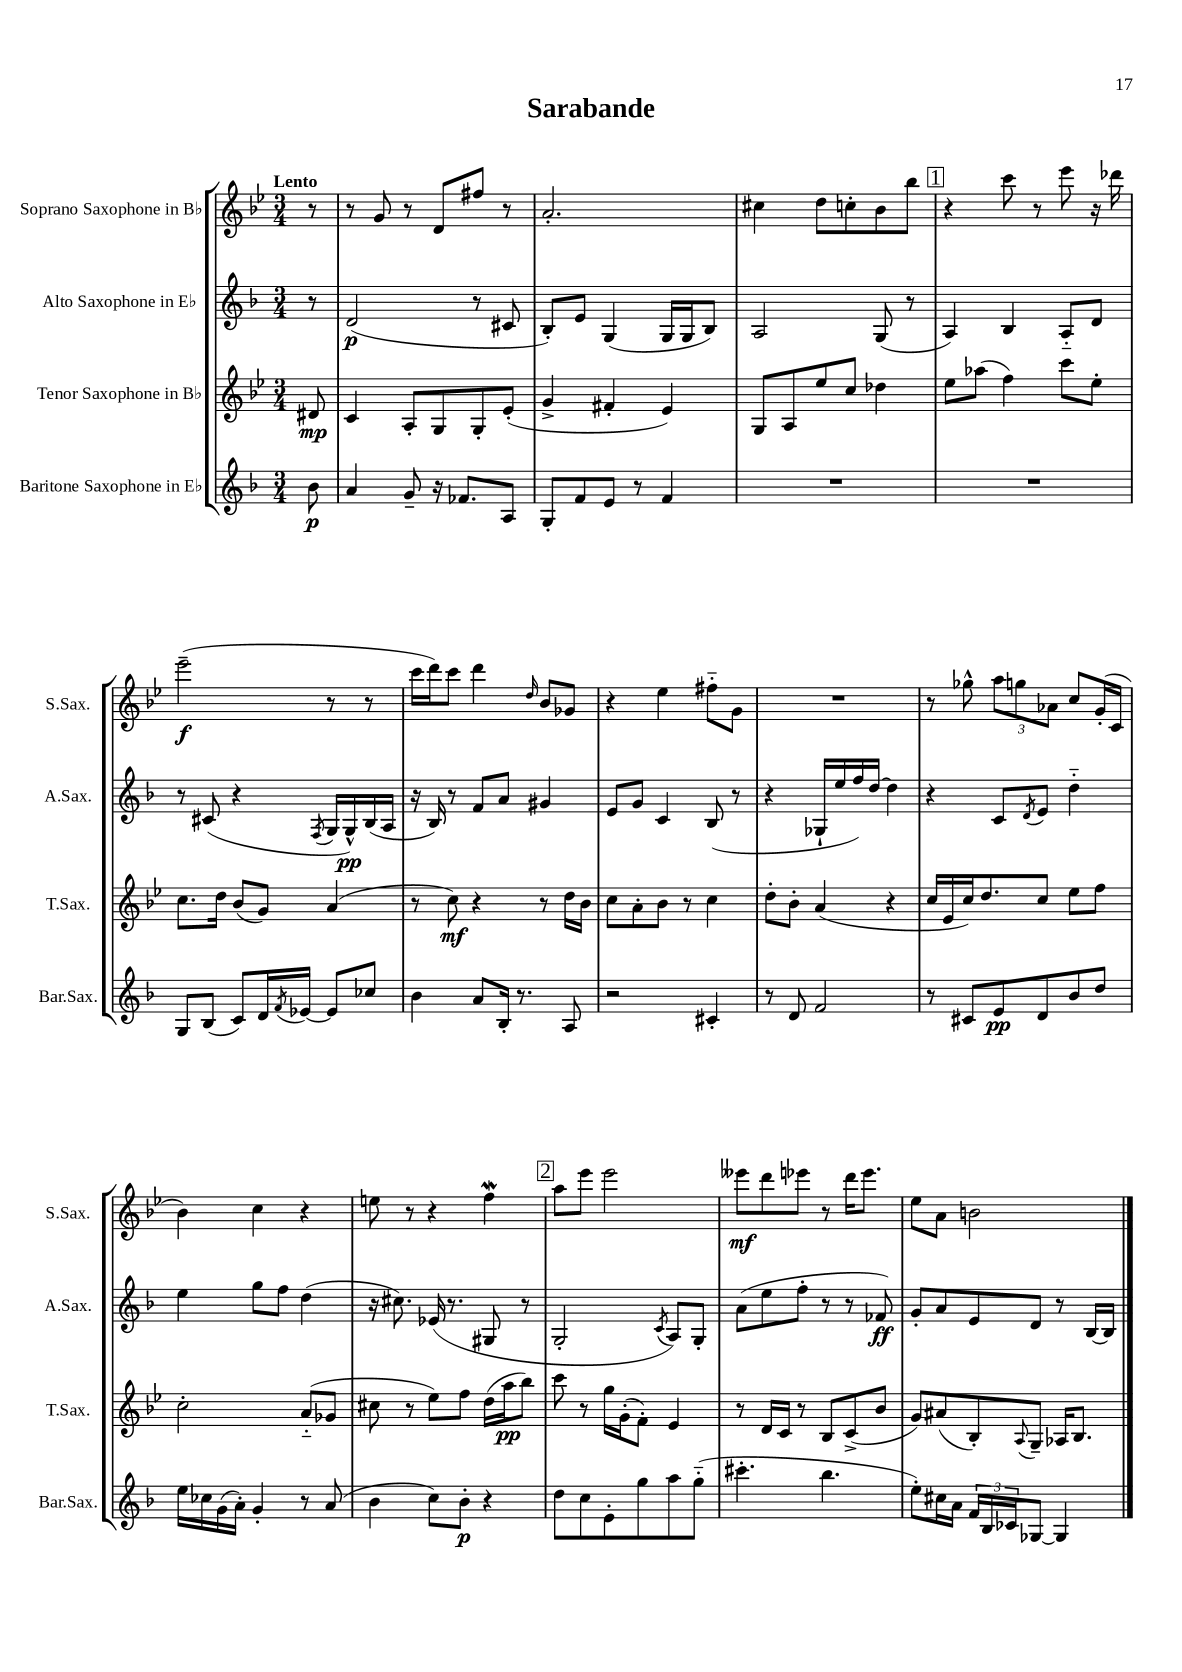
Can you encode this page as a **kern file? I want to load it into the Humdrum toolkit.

**kern	**kern	**kern	**kern
*staff4	*staff3	*staff2	*staff1
*clefG2	*clefG2	*clefG2	*clefG2
*k[b-]	*k[b-e-]	*k[b-]	*k[b-e-]
*M3/4	*M3/4	*M3/4	*M3/4
8b-	8d#	8r	8r
=	=	=	=
4a	4c	(2d	8r
.	.	.	8g
8g~	8A'	.	8r
16r	8G	.	8d
8.f-	.	.	.
.	8G'	8r	8ff#
8A	(8e-'	8c#	8r
=	=	=	=
8G'	4g^	8B-')	2.a'
8f	.	8e	.
8e	4f#'	(4G	.
8r	.	.	.
4f	4e-)	16G	.
.	.	16G	.
.	.	8B-)	.
=	=	=	=
2.r	8G	2A	4cc#
.	8A	.	.
.	8ee-	.	8dd
.	8cc	.	8cc'
.	4dd-	(8G	8b-
.	.	8r	8bb-
=	=	=	=
2.r	8ee-	4A)	4r
.	(8aa-	.	.
.	4ff)	4B-	8ccc
.	.	.	8r
.	8ccc	8A'~	8eee-
.	8ee-'	8d	16r
.	.	.	16ddd-
=	=	=	=
8G	8.cc	8r	(2eee-~
(8B-	.	(8c#	.
.	16dd	.	.
8c)	(8b-	4r	.
16d	8g)	.	.
8qf	.	.	.
[16e-	.	.	.
.	.	8qF	.
8e-]	(4a	16G	8r
.	.	16G^^)	.
8cc-	.	(16B-	8r
.	.	16A	.
=	=	=	=
4b-	8r	16r	16ccc
.	.	16B-)	16ddd)
.	8cc)	8r	8ccc
8a	4r	8f	4ddd
16B-'	.	8a	.
8.r	.	.	.
.	.	.	16qqdd
.	8r	4g#	8b-
8A	16dd	.	8g-
.	16b-	.	.
=	=	=	=
2r	8cc	8e	4r
.	8a'	8g	.
.	8b-	4c	4ee-
.	8r	.	.
4c#'	4cc	(8B-	8ff#'~
.	.	8r	8g
=	=	=	=
8r	8dd'	4r	2.r
8d	8b-'	.	.
2f	(4a	16G-`	.
.	.	16ee	.
.	.	16ff)	.
.	.	[16dd	.
.	4r	4dd]	.
=	=	=	=
8r	16cc	4r	8r
.	16e-	.	.
8c#	16cc)	.	8gg-^^
.	8.dd	.	.
8e	.	8c	12aa
.	.	.	12gg
.	.	8qd	.
8d	8cc	8e	.
.	.	.	12a-
8b-	8ee-	4dd'~	8cc
8dd	8ff	.	(16g'
.	.	.	16c
=	=	=	=
16ee	2cc'	4ee	4b-)
16cc-	.	.	.
(16g	.	.	.
16a')	.	.	.
4g'	.	8gg	4cc
.	.	8ff	.
8r	(8a'~	(4dd	4r
(8a	8g-	.	.
=	=	=	=
4b-	8cc#	16r	8ee
.	.	8.cc#)	.
.	8r	.	8r
8cc)	8ee-)	(16e-	4r
.	.	8.r	.
8b-'	8ff	.	.
4r	(16dd	8G#	4ff
.	16aa	.	.
.	8bb-)	8r	.
=	=	=	=
8dd	8ccc	2G'	8aa
8cc	8r	.	8eee-
8e'	16gg	.	2eee-
.	(16g'	.	.
8gg	8f')	.	.
.	.	8qc	.
8aa	4e-	8A)	.
(8gg'~	.	8G'	.
=	=	=	=
4.ccc#'	8r	(8a	8eee--
.	16d	8ee	8ddd
.	16c	.	.
.	8r	8ff'	8eee-
4.bb-	8B-	8r	8r
.	(8c^	8r	16ddd
.	.	.	8.eee-
.	8b-	8f-)	.
=	=	=	=
8ee')	8g)	8g'	8ee-
16cc#	(8a#	8a	8a
16a	.	.	.
24f	8B-')	8e	2b
24B-	.	.	.
24c-	.	.	.
.	8qqA	.	.
[8G-	8G~	8d	.
4G-]	16A-	8r	.
.	8.B-	.	.
.	.	[16B-	.
.	.	16B-]	.
==	==	==	==
*-	*-	*-	*-
